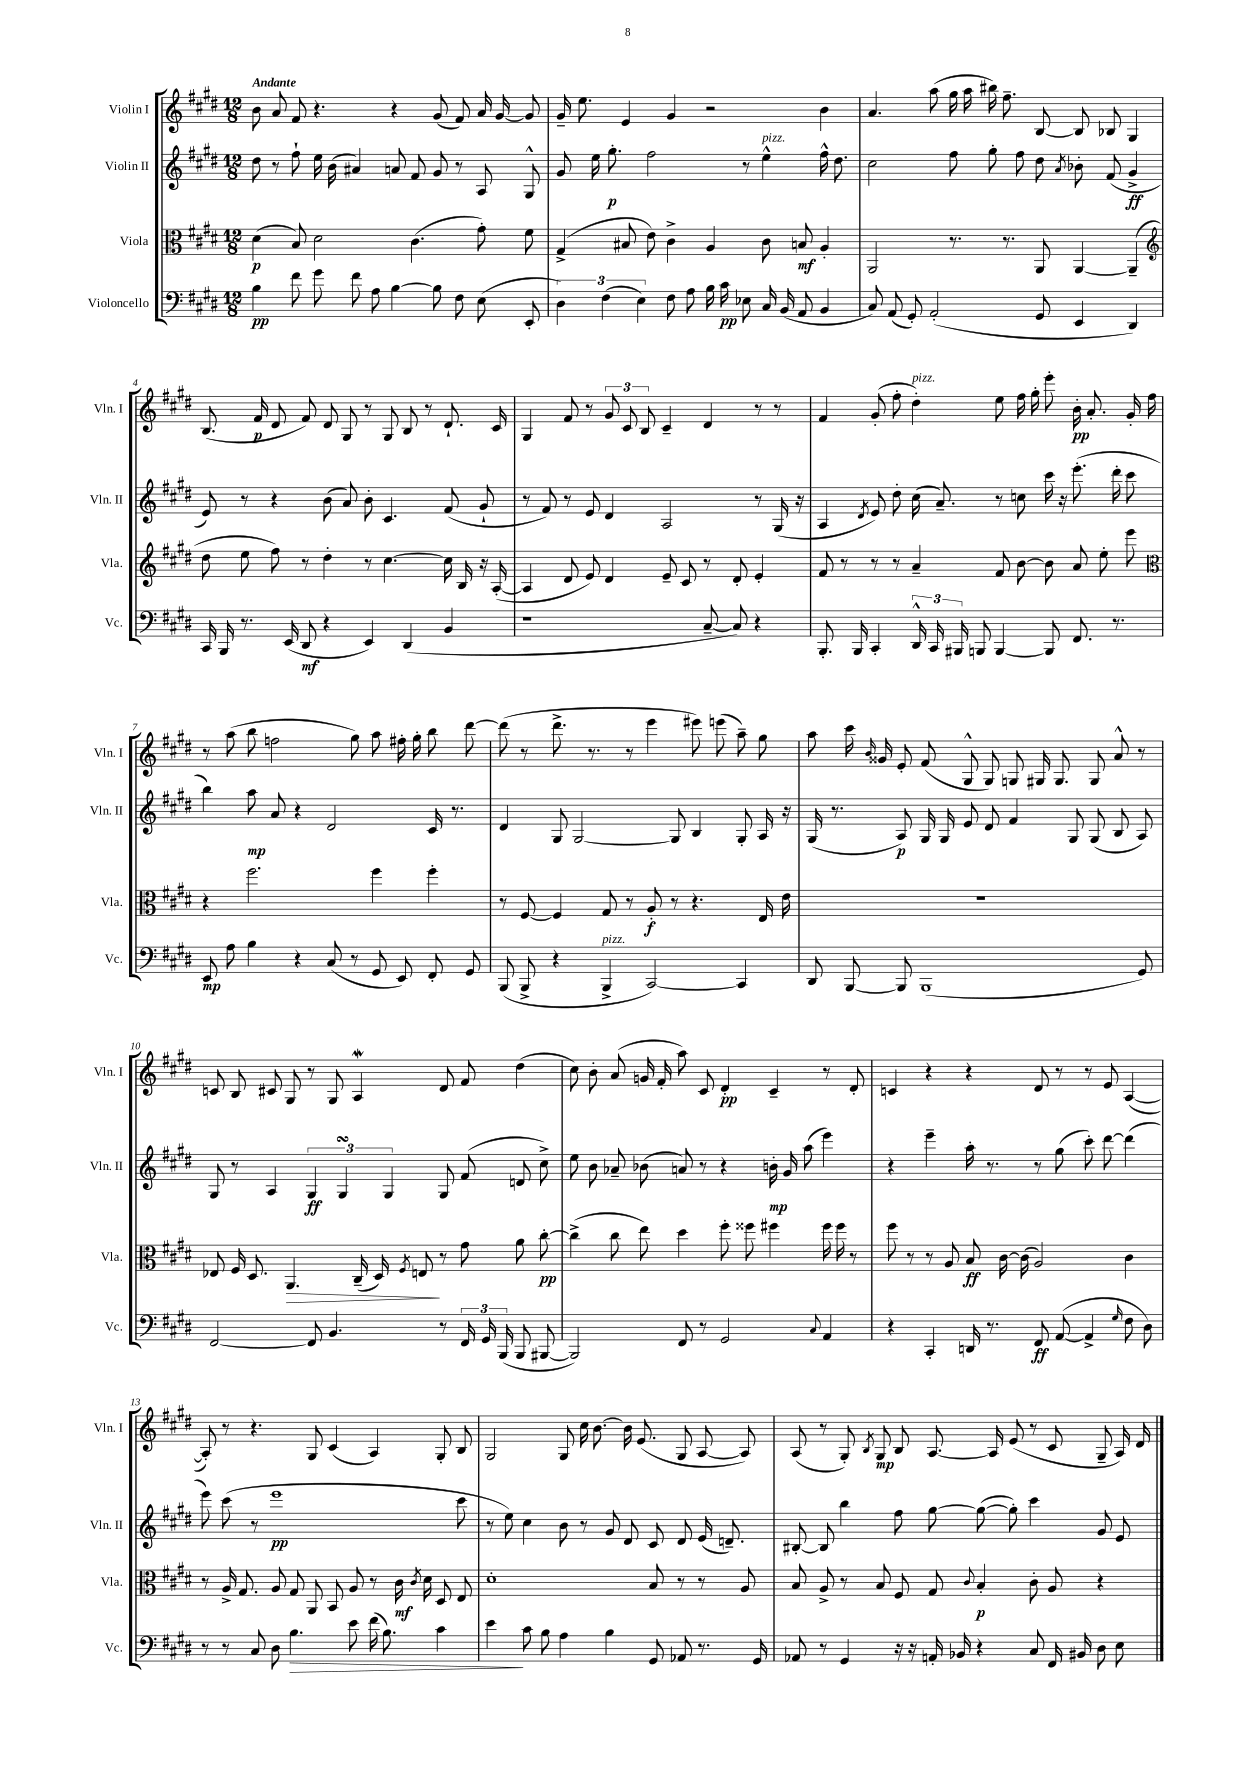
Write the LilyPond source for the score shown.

<<
\new StaffGroup <<
\new Staff = "s0" \with { instrumentName = "Violin I" shortInstrumentName = "Vln. I" } {
    \clef treble \key e \major \numericTimeSignature \time 12/8 \tempo "Andante"
    \autoBeamOff b'8 a'8 fis'8 r4. r4 gis'8( fis'8) a'16 gis'16~ gis'8 |
    gis'16-- e''8. e'4 gis'4 r2 b'4 |
    a'4. a''8( gis''16 a''16 bis''16) fis''8.-- b8~ b8 bes8 gis4 |
    b8.( fis'16\p dis'8 fis'8) dis'8 gis8 r8 gis8 b8 r8 dis'8.-! cis'16 |
    gis4 fis'8 r8 \tuplet 3/2 { gis'8 cis'8 b8 } cis'4-- dis'4 r8 r8 |
    fis'4 gis'8-.( fis''8-. dis''4-.^\markup { \italic "pizz." }) e''8 fis''16 gis''16-. e'''8-. b'16-.\pp a'8.-. gis'16-. fis''16 |
    r8 a''8( b''8 f''2 gis''8) a''8 fis''16-. gis''16-. b''8 dis'''8~ |
    dis'''8( r8 dis'''8.-> r8. r8 e'''4 eis'''8) e'''8( a''8--) gis''8 |
    a''8 cis'''16 \grace { b'16 } gisis'16 e'8-. fis'8( gis8-^ gis8) g8 gis16 gis8. gis8 a'8-^ r8 |
    c'8 b8 cis'8 gis8 r8 gis8 a4\mordent dis'8 fis'8 dis''4( |
    cis''8) b'8-. a'8( g'16 fis'16-. a''8) cis'8 dis'4-.\pp cis'4-- r8 dis'8-. |
    c'4 r4 r4 dis'8 r8 r8 e'8 a4~( |
    a8-.) r8 r4. gis8 cis'4( a4) gis8-. b8 |
    gis2 gis8 cis''16 b'8.~ b'16 e'8.( gis8 a8~ a8) |
    a8( r8 gis8-.) \acciaccatura { b8 } gis8\mp b8 a8.~ a16 e'8( r8 cis'8 gis8-- a16) dis'16 \bar "|." |
}
\new Staff = "s1" \with { instrumentName = "Violin II" shortInstrumentName = "Vln. II" } {
    \clef treble \key e \major \numericTimeSignature \time 12/8
    \autoBeamOff dis''8 r8 fis''8-! e''16 b'16( ais'4) a'8 fis'8 gis'8 r8 a8 gis8-^ |
    gis'8 e''16 gis''8.-.\p fis''2 r8 e''4-^^\markup { \italic "pizz." } fis''16-^ dis''8. |
    cis''2 fis''8 gis''8-. fis''8 dis''8 \acciaccatura { a'8 } bes'8-. fis'8( gis'4->\ff |
    e'8) r8 r4 b'8( a'8) b'8-. cis'4. fis'8( gis'8-! |
    r8 fis'8) r8 e'8 dis'4 a2 r8 gis16( r16 |
    a4 \acciaccatura { dis'8 } e'8) dis''8-. cis''16( a'8.--) r8 c''8 cis'''16 r16 e'''8.-.( dis'''16-. cis'''8 |
    b''4) a''8\mp a'8 r4 dis'2 cis'16 r8. |
    dis'4 gis8 gis2~ gis8 b4 gis8-. a16 r16 |
    gis16( r8. a8\p) gis16 gis16 e'8 dis'8 fis'4 gis8 gis8( b8 a8) |
    gis8 r8 a4 \tuplet 3/2 { gis4\ff gis4\turn gis4 } gis8 fis'8( d'8 cis''8->) |
    e''8 b'8 aes'8-- bes'8( a'8) r8 r4 b'16-.\mp gis'16 a''8( e'''4) |
    r4 e'''4-- a''16-. r8. r8 gis''8( cis'''8-.) dis'''8~ dis'''4( |
    e'''8) cis'''8( r8 e'''1\pp cis'''8 |
    r8 e''8) cis''4 b'8 r8 gis'8 dis'8 cis'8 dis'8 e'16( d'8.--) |
    bis8~-. bis8 b''4 fis''8 gis''8~ gis''8~( gis''8-.) cis'''4 gis'8 e'8 \bar "|." |
}
\new Staff = "s2" \with { instrumentName = "Viola" shortInstrumentName = "Vla." } {
    \clef alto \key e \major \numericTimeSignature \time 12/8
    \autoBeamOff dis'4\p( b8) dis'2 cis'4.( gis'8-.) fis'8 |
    gis4->( bis8 e'8) cis'4-> a4 cis'8 b8\mf a4-. |
    a,2 r8. r8. a,8 a,4~ a,4--( |
    \clef treble dis''8 e''8 fis''8) r8 dis''4-. r8 cis''4.~ cis''16 b16 r16 a16~-.( |
    a4 dis'8 e'8) dis'4 e'8-- cis'8 r8 dis'8-. e'4-. |
    fis'8 r8 r8 r8 a'4-- fis'8 b'8~ b'8 a'8 e''8-. e'''8 |
    \clef alto r4 fis''2. fis''4 fis''4-. |
    r8 fis8~ fis4 gis8 r8 a8-.\f r8 r4. e16 e'16 |
    R1. |
    ees8 fis16 dis8. a,4.\> cis16--( dis16) \acciaccatura { fis8 } e8\! r8 gis'8 a'8 cis''8~-.\pp |
    cis''4->( cis''8 e''8) dis''4 fis''8-. fisis''8 fis''4 fis''16 fis''16 r8 |
    fis''8 r8 r8 a8 b8\ff cis'16~ cis'16( a2) cis'4 |
    r8 a16-> gis8. a8 gis8 a,8 b,8 a8 r8 cis'16\mf \acciaccatura { cis'8 } dis'16 dis8 e8 |
    dis'1-. b8 r8 r8 a8 |
    b8 a8-> r8 b8 fis8 gis8 \appoggiatura { cis'8 } b4-.\p cis'8-. a8 r4 \bar "|." |
}
\new Staff = "s3" \with { instrumentName = "Violoncello" shortInstrumentName = "Vc." } {
    \clef bass \key e \major \numericTimeSignature \time 12/8
    \autoBeamOff b4\pp fis'8 gis'8 fis'8 a8 b4~ b8 fis8 e8( e,8-. |
    \tuplet 3/2 { dis4) fis4( e4) } fis8 a8 b16 cis'16\pp ees8 cis16 b,16( a,8 b,4 |
    cis8) a,8( gis,8-.) a,2-.( gis,8 e,4 dis,4) |
    cis,16 b,,16 r8. e,16( dis,8\mf r4 e,4) dis,4( b,4 |
    r1 cis8~-- cis8) r4 |
    b,,8.-. b,,16 cis,4-. \tuplet 3/2 { dis,16-^ cis,16 bis,,16 } b,,8 b,,4~ b,,8 fis,8. r8. |
    e,8\mp a8 b4 r4 cis8( r8 gis,8 e,8) fis,8-. gis,8 |
    b,,8( b,,8-> r4 b,,4->^\markup { \italic "pizz." } cis,2~) cis,4 |
    dis,8 b,,8~ b,,8 b,,1( gis,8) |
    fis,2~ fis,8 b,4. r8 \tuplet 3/2 { fis,16 gis,16 b,,16( } b,,8 bis,,8~ |
    bis,,2) fis,8 r8 gis,2 \appoggiatura { cis8 } a,4 |
    r4 cis,4-. d,16 r8. fis,8\ff a,8~( a,4-> \grace { gis16 } fis8 dis8) |
    r8 r8 cis8 dis8 b4.\> e'8 fis'16( b8.) cis'4 |
    e'4\! cis'8 b8 a4 b4 gis,8 aes,8 r8. gis,16 |
    aes,8 r8 gis,4 r16 r16 a,16-. bes,16 r4 cis8 fis,16 bis,16 dis8 e8 \bar "|." |
}
>>
>>
